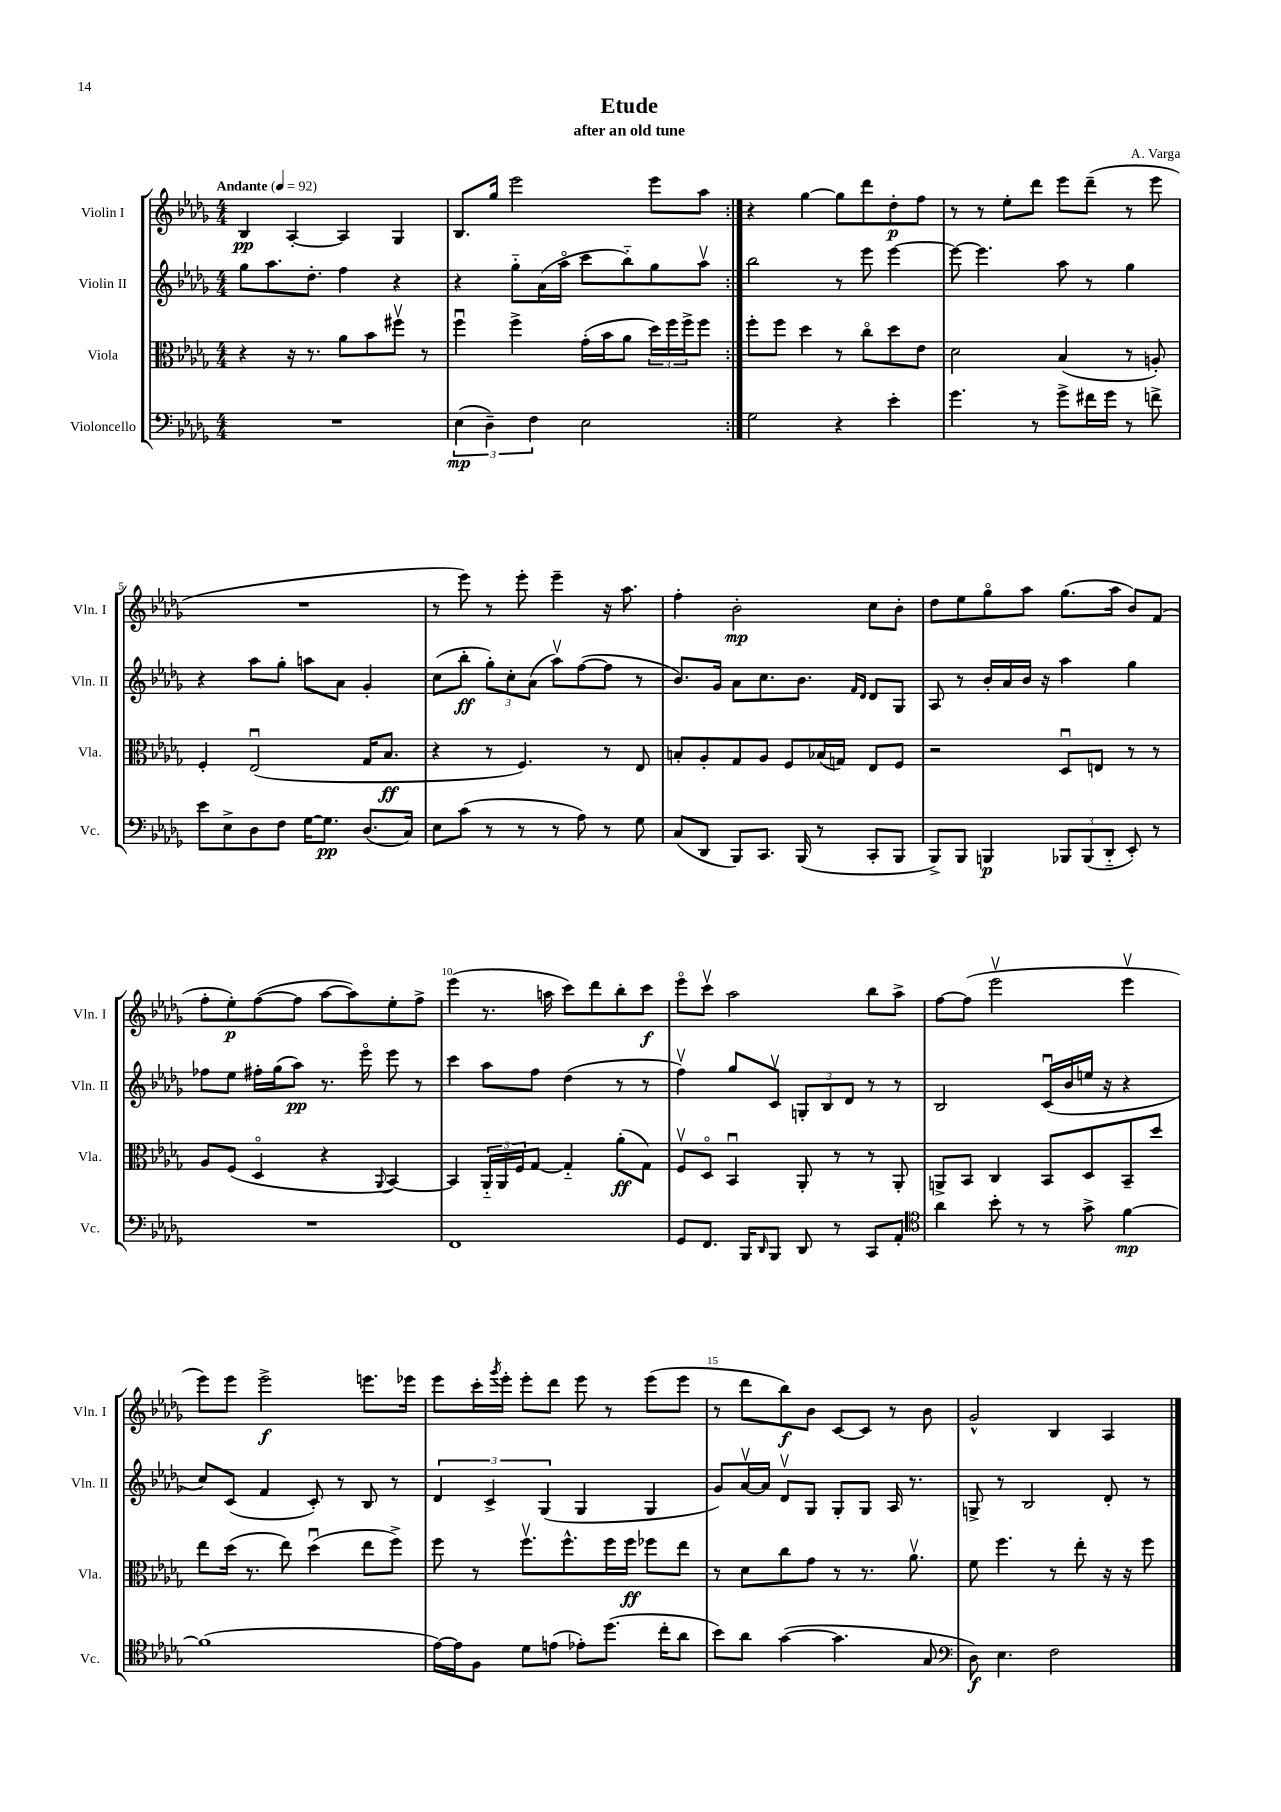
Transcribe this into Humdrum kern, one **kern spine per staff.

**kern	**kern	**kern	**kern
*staff4	*staff3	*staff2	*staff1
*clefF4	*clefC3	*clefG2	*clefG2
*k[b-e-a-d-g-]	*k[b-e-a-d-g-]	*k[b-e-a-d-g-]	*k[b-e-a-d-g-]
*M4/4	*M4/4	*M4/4	*M4/4
*MM92	*MM92	*MM92	*MM92
1r	4r	8gg-	4B-
.	.	8.aa-	.
.	16r	.	[4A-'
.	8.r	8.dd-'	.
.	8a-	4ff	4A-]
.	8b-	.	.
.	8ff#v	4r	4G-
.	8r	.	.
=	=	=	=
(6E-	4ffu	4r	8.B-
6D-~)	.	.	.
.	.	.	16gg-
.	4ff^	8gg-'~	2eee-
6F	.	.	.
.	.	(16a-	.
.	.	16aa-o	.
2E-	(16g-'	8ccc	.
.	16b-	.	.
.	8a-	8bb-'~)	.
.	24dd-)	8gg-	8eee-
.	24ff	.	.
.	24ff^	.	.
.	8ff	8aa-v	8aa-
=:|!	=:|!	=:|!	=:|!
2G-	8ff'	2bb-	4r
.	8ff	.	.
.	4dd-	.	[4gg-
4r	8r	8r	8gg-]
.	8cco	8eee-	8ddd-
4e-'	8dd-	[4eee-	8dd-'
.	8e-	.	8ff
=	=	=	=
4.g-	2d-	8eee-_	8r
.	.	4.eee-]	8r
.	.	.	8ee-'
8r	.	.	8ddd-
8g-^	(4B-	8aa-	8eee-
16f#	.	8r	(8ddd-~
16g-	.	.	.
8r	8r	4gg-	8r
8f^	8A')	.	8eee-
=	=	=	=
8e-	4F'	4r	1r
8E-^	.	.	.
8D-	(2E-u	8aa-	.
8F	.	8gg-'	.
[16G-	.	8aa	.
8.G-]	.	.	.
.	.	8a-	.
(8.D-	16G-	4g-'	.
.	8.B-	.	.
16C)	.	.	.
=	=	=	=
8E-	4r	(8cc	8r
(8c	.	8bb-'	8eee-)
8r	8r	12gg-')	8r
.	.	12cc'	.
8r	4.F)	.	8eee-'
.	.	(12a-	.
8r	.	8aa-v)	4eee-~
8A-)	.	([8ff	.
8r	8r	8ff]	16r
.	.	.	8.aa-
8G-	8E-	8r	.
=	=	=	=
(8C	8B'	8.b-)	4ff'
8DD-	8A-'	.	.
.	.	16g-	.
8BBB-)	8G-	8a-	2b-'
8.CC	8A-	8.cc	.
.	8F	.	.
(16BBB-	.	8.b-	.
8r	(16B-	.	.
.	16G)	.	.
.	.	16qqf	.
.	.	16qqd-	.
8CC'	8E-	8d-	8cc
8BBB-	8F	8G-	8b-'
=	=	=	=
8BBB-^)	2r	8A-	8dd-
8BBB-	.	8r	8ee-
4BBB	.	16b-'	8gg-o
.	.	16a-	.
.	.	16b-	8aa-
.	.	16r	.
12BBB-	8D-u	4aa-	(8.gg-
(12BBB-	.	.	.
.	8E	.	.
12DD-'~	.	.	.
.	.	.	16aa-
8EE-')	8r	4gg-	8b-)
8r	8r	.	(8f
=	=	=	=
1r	8A-	8ff-	8ff'
.	(8F	8ee-	8ee-')
.	4D-o	16ff#'	([8ff
.	.	(16gg-	.
.	.	8aa-)	8ff]
.	4r	8.r	[8aa-
.	.	.	8aa-])
.	.	16eee-o	.
.	8qqAA-	.	.
.	[4BB-)	8eee-	8ee-'
.	.	8r	8ff^
=	=	=	=
1FF	4BB-]	4ccc	(4eee-
.	24AA-'~	8aa-	8.r
.	24AA-	.	.
.	24F	.	.
.	[8G-	8ff	.
.	.	.	16aa
.	4G-'~]	(4dd-	8ccc)
.	.	.	8ddd-
.	(8a-'	8r	8bb-'
.	8G-)	8r	8ccc
=	=	=	=
8GG-	8Fv	4ffv)	8eee-o
8.FF	8D-o	.	8cccv
.	4BB-u	8gg-	2aa-
16BBB-	.	.	.
16qqDD-	.	.	.
8BBB-	.	8cv	.
8DD-	8AA-'	12G'	.
.	.	12B-	.
8r	8r	.	.
.	.	12d-	.
8CC	8r	8r	8bb-
8AA-'	8AA-'	8r	8aa-^
=	=	=	=
*clefC4	*	*	*
4a-	8AA^	2B-	[8ff
.	8BB-	.	(8ff]
8b-'	4C	.	2eee-v
8r	.	.	.
8r	8BB-	(16cu	.
.	.	16b-	.
8g-^	8D-	16ee	.
.	.	16r	.
[4f	8BB-~	4r	4eee-v
.	8dd-	.	.
=	=	=	=
(1f]	8ee-	8cc)	8eee-)
.	(16dd-	(8c	8eee-
.	8.r	.	.
.	.	4f	2eee-^
.	8ee-)	.	.
.	(4dd-u	8c')	.
.	.	8r	.
.	8ee-	8B-	8.eee
.	8ff^)	8r	.
.	.	.	16eee-
=	=	=	=
[16e-)	8ff	6d-	8eee-
16e-]	.	.	.
8F	8r	.	16ccc'
.	.	6c^	.
.	.	.	8qggg-
.	.	.	16eee-'
8d-	8.ffv	.	8eee-'
.	.	(6G-	.
(8e	.	.	8ddd-
.	8.ff^^	.	.
8e-')	.	4G-	8eee-
(8.dd-	16ff	.	8r
.	16ff	.	.
.	8ff-	4G-	(8eee-
16cc'	.	.	.
8a-	8ee-	.	8eee-
=	=	=	=
8b-)	8r	8g-)	8r
8a-	8d-	[16a-v	8ddd-
.	.	16a-]	.
([4g-	8cc	8d-v	8bb-)
.	8g-	8G-	8b-
4.g-]	8r	8G-'	[8c
.	8.r	8G-	8c]
.	.	16A-	8r
.	8.a-v	8.r	.
8G-	.	.	8b-
=	=	=	=
*clefF4	*	*	*
8D-)	8f	8G^	2g-^^
4.E-	4.ff	8r	.
.	.	2B-	.
2F	8r	.	4B-
.	8ee-'	.	.
.	16r	8d-'	4A-
.	16r	.	.
.	8ff	8r	.
==	==	==	==
*-	*-	*-	*-
